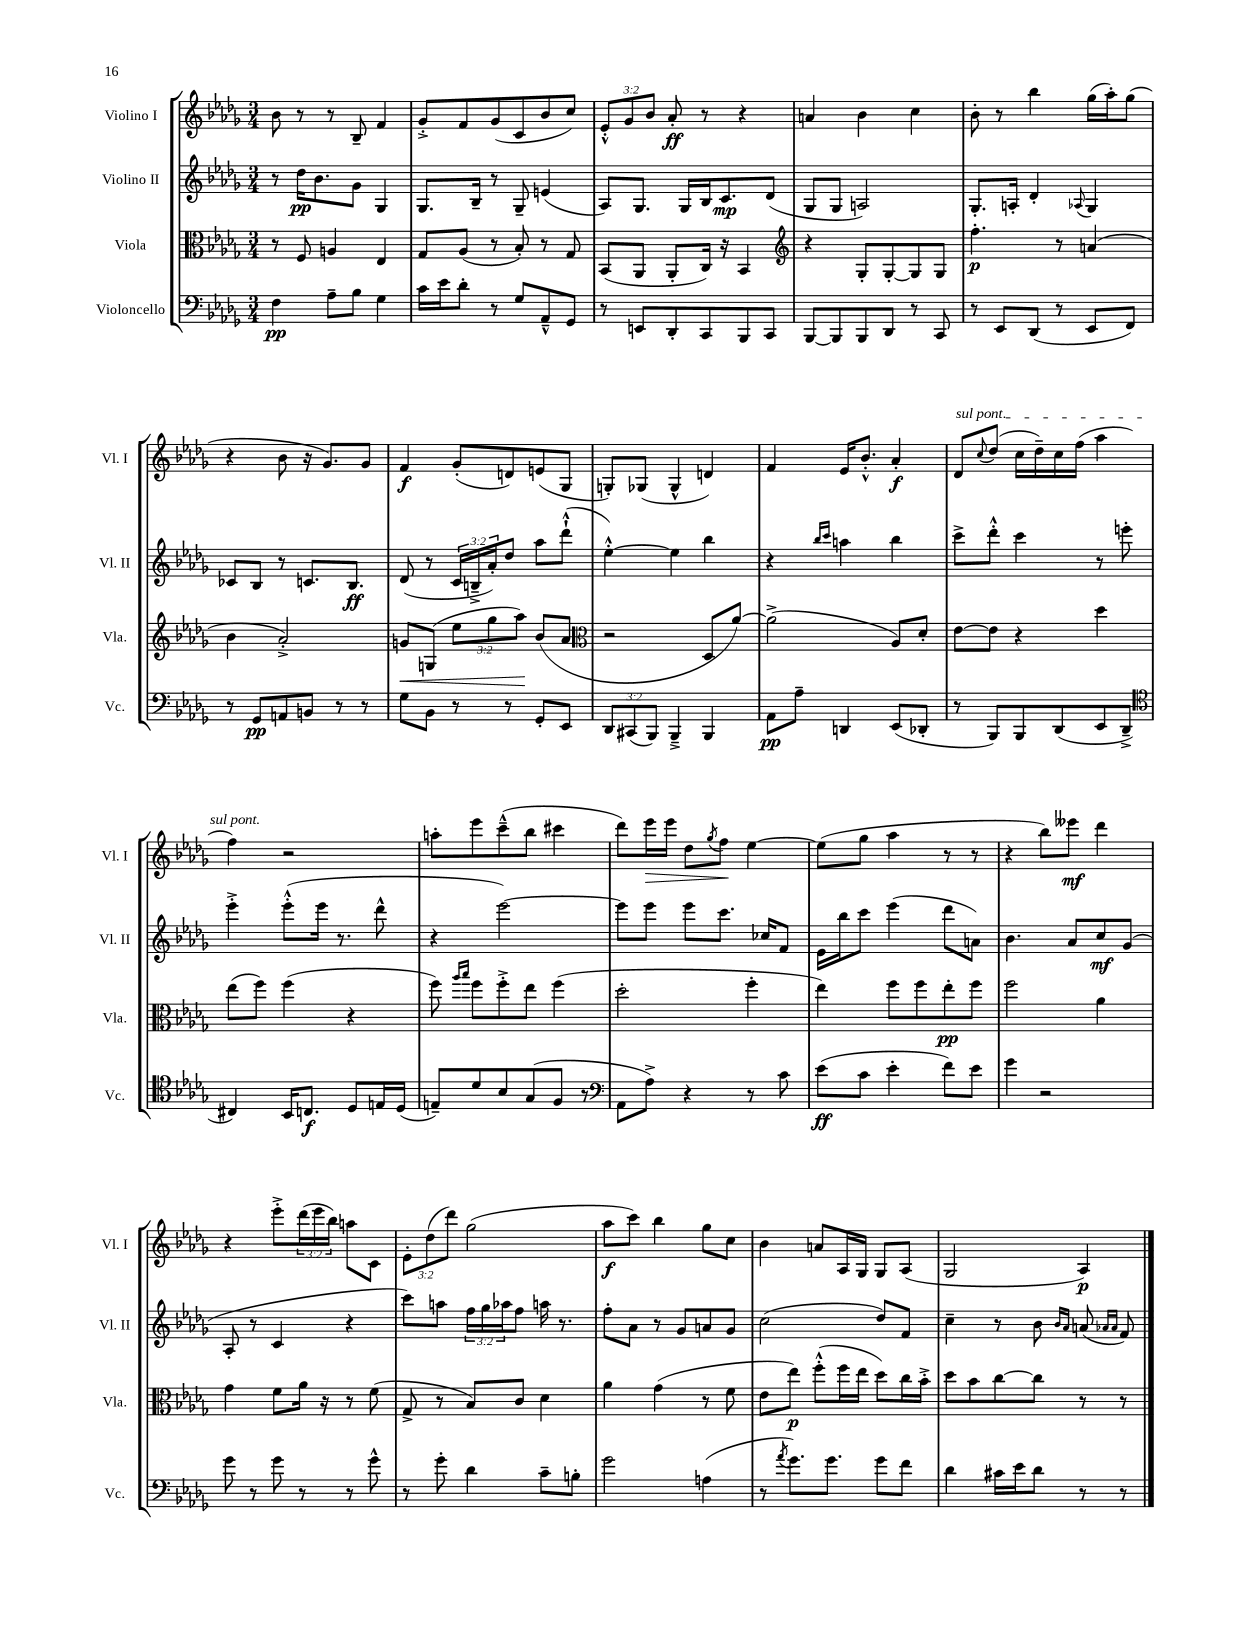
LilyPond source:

<<
\new StaffGroup <<
\new Staff = "s0" \with { instrumentName = "Violino I" shortInstrumentName = "Vl. I" } {
    \clef treble \key des \major \numericTimeSignature \time 3/4 \override Staff.TupletNumber.text = #tuplet-number::calc-fraction-text
    bes'8 r8 r8 bes8-- f'4 |
    ges'8-.-> f'8 ges'8( c'8 bes'8 c''8) |
    \tuplet 3/2 { ees'8-.-^ ges'8 bes'8 } aes'8-.\ff r8 r4 |
    a'4 bes'4 c''4 |
    bes'8-. r8 bes''4 ges''16( aes''16-.) ges''8( |
    r4 bes'8 r16 ges'8.) ges'8 |
    f'4\f ges'8-.( d'8) e'8( ges8 |
    g8-.) ges8( ges4-^ d'4) |
    f'4 ees'16 bes'8.-.-^ aes'4-.\f |
    \once \override TextSpanner.bound-details.left.text = \markup { \italic "sul pont." } des'8\startTextSpan \appoggiatura { c''8 } des''8( c''16 des''16--) c''16 f''16( aes''4 |
    f''4\stopTextSpan) r2 |
    a''8-. ees'''8 c'''8---^( bes''8 cis'''4 |
    des'''8) ees'''16\> ees'''16 des''8 \acciaccatura { ges''8 } f''8\! ees''4~ |
    ees''8( ges''8 aes''4 r8 r8 |
    r4 bes''8) eeses'''8\mf des'''4 |
    r4 ees'''8-.-> \tuplet 3/2 { des'''16( ees'''16 bes''16) } a''8 c'8 |
    \tuplet 3/2 { ees'8-. des''8( des'''8) } ges''2( |
    aes''8\f c'''8) bes''4 ges''8 c''8 |
    bes'4 a'8 aes16 ges16 ges8 aes8( |
    ges2 aes4\p) \bar "|." |
}
\new Staff = "s1" \with { instrumentName = "Violino II" shortInstrumentName = "Vl. II" } {
    \clef treble \key des \major \numericTimeSignature \time 3/4 \override Staff.TupletNumber.text = #tuplet-number::calc-fraction-text
    r8 des''16\pp bes'8. ges'8 ges4 |
    ges8. bes16-- r8 ges8-- e'4( |
    aes8) ges8. ges16 bes16 c'8.\mp des'8( |
    ges8 ges8 a2) |
    ges8.-. a16-. des'4-. \appoggiatura { aes8 } ges4 |
    ces'8 bes8 r8 c'8. bes8.\ff |
    des'8( r8 \tuplet 3/2 { c'16 b16---> aes'16-.) } des''8 aes''8 des'''8-!-^( |
    ees''4~-.-^) ees''4 bes''4 |
    r4 \grace { bes''16 c'''16 } a''4 bes''4 |
    c'''8-> des'''8-.-^ c'''4 r8 e'''8-. |
    ees'''4-.-> ees'''8-.-^( ees'''16 r8. des'''8-^ |
    r4 ees'''2~) |
    ees'''8 ees'''8 ees'''8 c'''8. ces''16 f'8 |
    ees'16 bes''16 c'''8 ees'''4( des'''8 a'8) |
    bes'4. aes'8 c''8\mf ges'8( |
    aes8-. r8 c'4 r4 |
    c'''8) a''8 \tuplet 3/2 { f''16 ges''16 aes''16 } f''8 a''16 r8. |
    f''8-. aes'8 r8 ges'8 a'8 ges'8 |
    c''2( des''8) f'8 |
    c''4-- r8 bes'8 \grace { bes'16 aes'16 } a'8( \grace { aes'16 aes'16 } f'8) \bar "|." |
}
\new Staff = "s2" \with { instrumentName = "Viola" shortInstrumentName = "Vla." } {
    \clef alto \key des \major \numericTimeSignature \time 3/4 \override Staff.TupletNumber.text = #tuplet-number::calc-fraction-text
    r8 f8 a4 ees4 |
    ges8 aes8( r8 bes8-.) r8 ges8 |
    bes,8( aes,8 aes,8-. c16) r16 bes,4 |
    \clef treble r4 ges8-. ges8~-. ges8 ges8 |
    f''4.-.\p r8 a'4( |
    bes'4 aes'2-.->) |
    g'8\< g8( \tuplet 3/2 { ees''8 ges''8 aes''8\!) } bes'8( aes'8 |
    \clef alto r2 des8 aes'8~) |
    aes'2->( aes8) des'8-. |
    ees'8~ ees'8 r4 des''4 |
    ees''8( f''8) f''4( r4 |
    f''8) \grace { aes''16 bes''16 } f''8 f''8-.-> ees''8 f''4( |
    des''2-. f''4-. |
    ees''4) f''8 f''8 ees''8-.\pp f''8 |
    f''2 aes'4 |
    ges'4 f'8 aes'16 r16 r8 f'8( |
    ges8-> r8 bes8) c'8 des'4 |
    aes'4 ges'4( r8 f'8 |
    ees'8 ees''8\p) f''8-.-^( f''16 ees''16 des''8) c''16 bes'16-.-> |
    des''8 bes'8 c''8~ c''8 r8 r8 \bar "|." |
}
\new Staff = "s3" \with { instrumentName = "Violoncello" shortInstrumentName = "Vc." } {
    \clef bass \key des \major \numericTimeSignature \time 3/4 \override Staff.TupletNumber.text = #tuplet-number::calc-fraction-text
    f4\pp aes8-- bes8 ges4 |
    c'16 ees'16 des'8-. r8 ges8 aes,8---^ ges,8 |
    r8 e,8 des,8-. c,8 bes,,8 c,8 |
    bes,,8~ bes,,8 bes,,8 des,8 r8 c,8 |
    r8 ees,8 des,8( r8 ees,8 f,8) |
    r8 ges,8\pp a,8 b,8 r8 r8 |
    ges8 bes,8 r8 r8 ges,8-. ees,8 |
    \tuplet 3/2 { des,8 cis,8( bes,,8) } bes,,4---> bes,,4 |
    aes,8\pp aes8-- d,4 ees,8( des,8-. |
    r8 bes,,8) bes,,8 des,8( ees,8 des,8---> |
    \clef tenor cis4) bes,16 c8.\f des8 e16 des16( |
    e8--) des'8 bes8 ges8( f8 r8 |
    \clef bass aes,8 aes8->) r4 r8 c'8 |
    ees'8\ff( c'8 ees'4-. f'8) ees'8 |
    ges'4 r2 |
    ges'8 r8 ges'8 r8 r8 ges'8-^ |
    r8 ges'8-. des'4 c'8-- b8-. |
    ges'2 a4( |
    r8 \acciaccatura { aes'8 } ges'8.) ges'8. ges'8 f'8 |
    des'4 cis'16 ees'16 des'8 r8 r8 \bar "|." |
}
>>
>>
\layout { \context { \Score \remove "Bar_number_engraver" } }
